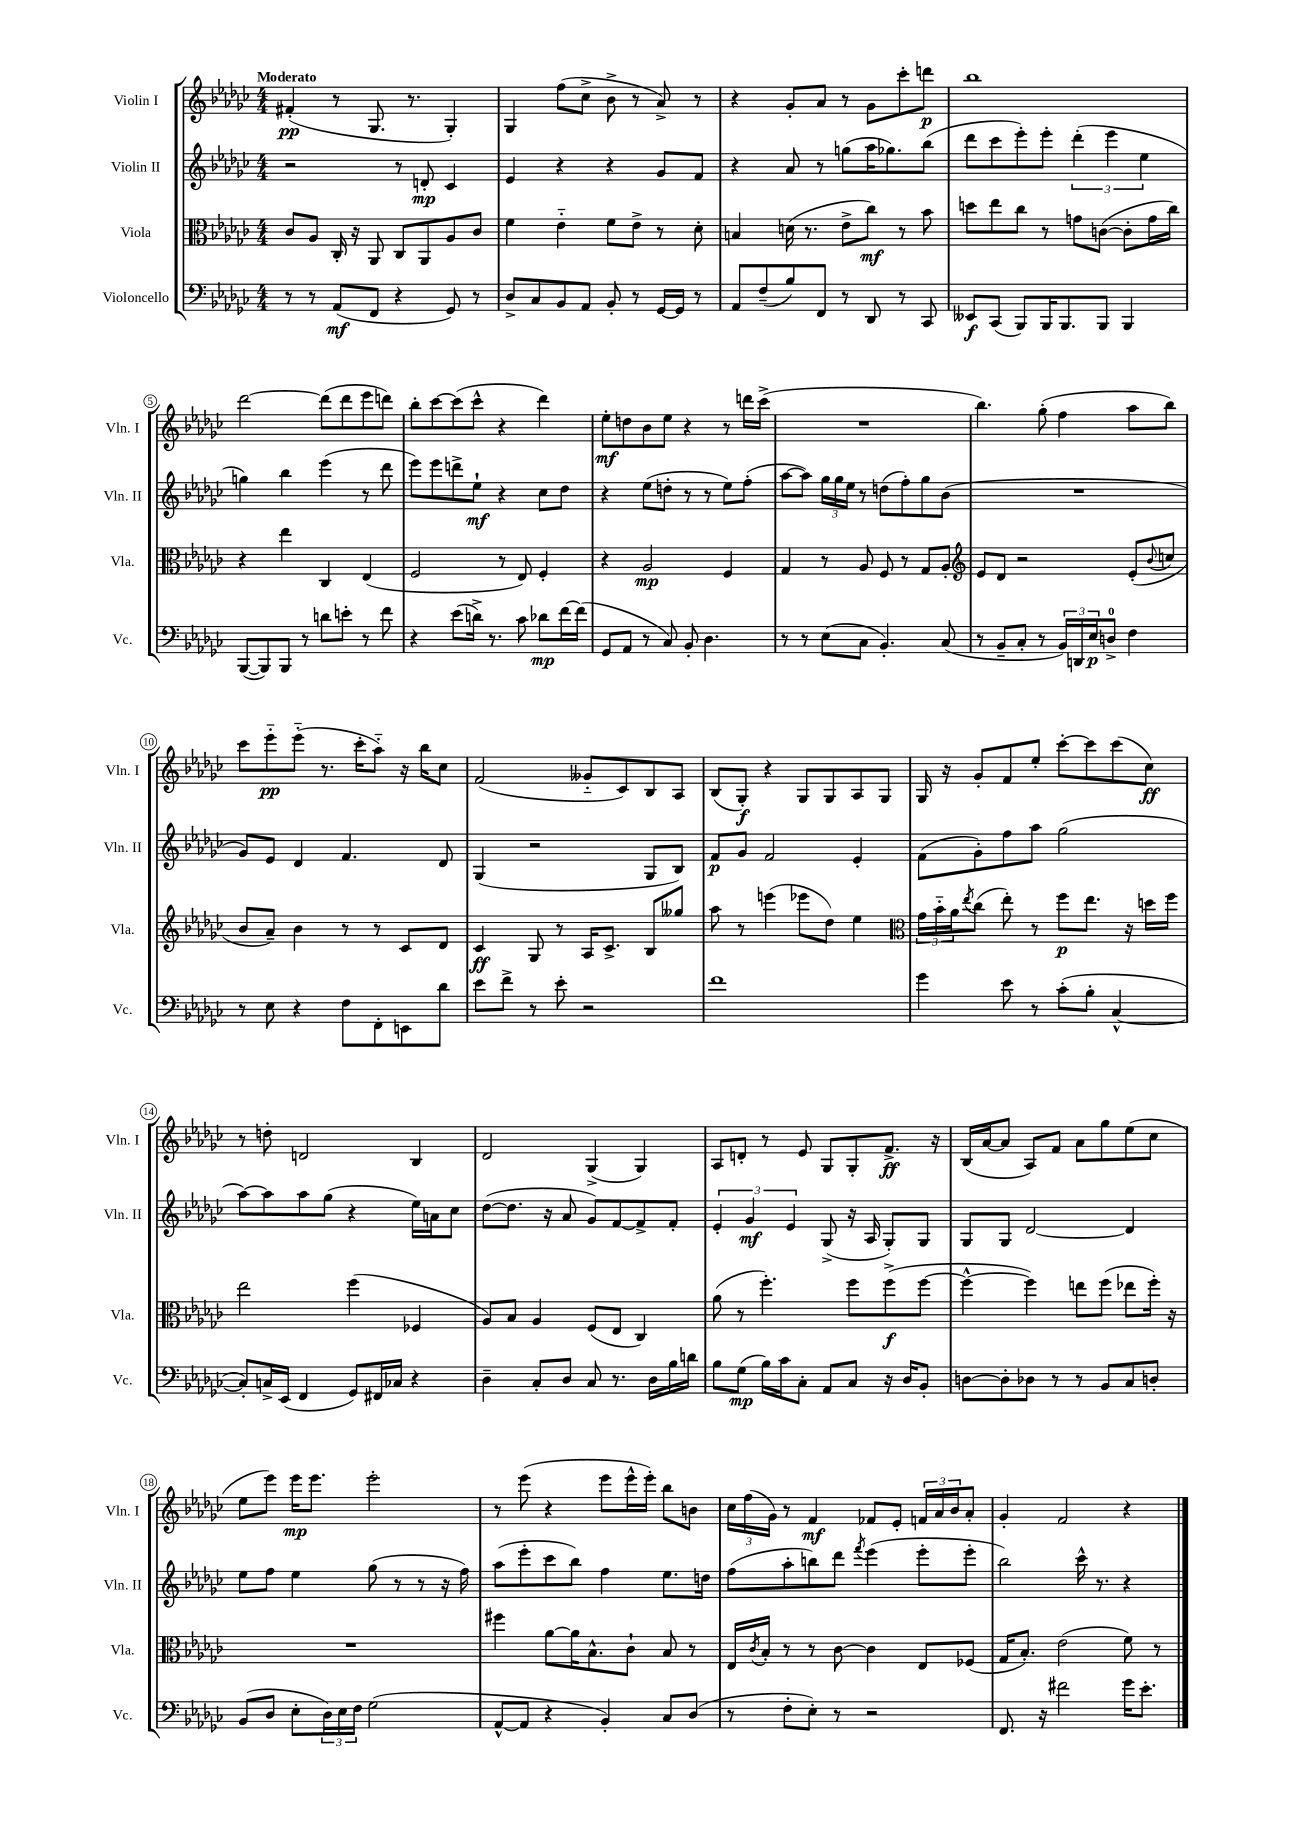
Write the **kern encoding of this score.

**kern	**kern	**kern	**kern
*staff4	*staff3	*staff2	*staff1
*clefF4	*clefC3	*clefG2	*clefG2
*k[b-e-a-d-g-c-]	*k[b-e-a-d-g-c-]	*k[b-e-a-d-g-c-]	*k[b-e-a-d-g-c-]
*M4/4	*M4/4	*M4/4	*M4/4
8r	8c-/L	2r	(4f#'/
8r	8A-/J	.	.
(8AA-/L	16C-'/	.	8r
.	16r	.	.
8FF/J	8AA-/	.	8.G-/
4r	8C-/L	8r	.
.	.	.	8.r
.	8AA-/	8d'/	.
8GG-/)	8A-/	4c-/	4G-'/)
8r	8c-/J	.	.
=	=	=	=
8D-^/L	4f\	4e-/	4G-/
8C-/	.	.	.
8BB-/	4e-'~\	4r	(8ff\L
8AA-/J	.	.	8cc-^\J
8BB-'/	8f\L	4r	8b-^\
8r	8e-^\J	.	8r
[16GG-/LL	8r	8g-/L	8a-^/)
16GG-/]JJ	.	.	.
8r	8d-'\	8f/J	8r
=	=	=	=
8AA-/L	4B/	4r	4r
(8F~/	.	.	.
8B-/)	(16d\	8a-/	8g-'/L
.	8.r	.	.
8FF/J	.	8r	8a-/J
8r	8e-^\L	(8gg\L	8r
8DD-/	8cc-\J)	16aa-\K	8g-\L
.	.	8.gg-\)	.
8r	8r	.	8ccc-'\
8CC-/	8b-\	(8bb-\J	8ddd\J
=	=	=	=
8EE--/L	8dd\L	8ddd-\L	1bb-
(8CC-/J	8ee-\	8ccc-\	.
8BBB-/L)	8cc-\J	8eee-'\)	.
16BBB-/K	8r	8eee-'\J	.
8.BBB-/	.	.	.
.	8g\L	(6ddd-'\	.
8BBB-/J	([8c\J	.	.
.	.	6eee-\	.
4BBB-/	8c'\]L	.	.
.	.	6ee-\	.
.	16g\L	.	.
.	16cc-\JJ)	.	.
=	=	=	=
([8BBB-/L	4r	4gg\)	[2ddd-\
8BBB-/])	.	.	.
8BBB-/J	4ee-\	4bb-\	.
8r	.	.	.
8d\L	4C-/	(4eee-\	(8ddd-\]L
8e'\J	.	.	8ddd-\
8r	(4E-/	8r	8eee-\
8f\	.	8ddd-\	8ddd\J)
=	=	=	=
4r	2F/	8eee-\L)	8bb-'\L
.	.	8eee-\	[8ccc-\
(8e-\L	.	8ddd^\	(8ccc-\]
16d^\Jk)	.	8ee-`\J	8ccc-^^\J
8.r	.	.	.
.	8r	4r	4r
8c-\	8E-/)	.	.
8d-\L	4F'/	8cc-\L	4ddd-\)
[16f\L	.	8dd-\J	.
(16f\]JJ	.	.	.
=	=	=	=
8GG-/L	4r	4r	8ee-'\L
8AA-/J	.	.	8dd\
8r	2A-/	(8ee-\L	8b-\
8C-/)	.	8dd'\J	8ee-\J
8BB-'/	.	8r	4r
4.D-\	.	8r	.
.	4F/	8ee-\L)	8r
.	.	(8ff'\J	16ddd\LL
.	.	.	(16ccc-^\JJ
=	=	=	=
8r	4G-/	[8aa-\L	1r
8r	.	8aa-\]J)	.
(8E-\L	8r	24gg-\LL	.
.	.	24gg-\	.
.	.	24ee-\JJ	.
8C-\J	8A-/	8r	.
4.BB-'/)	8F/	(8dd\L	.
.	8r	8ff'\)	.
.	8G-/L	8gg-\	.
(8C-/	8A-'/J	(8b-\J	.
=	=	=	=
*	*clefG2	*	*
8r	8e-/L	1r	4.bb-\)
8BB-~/L	8d-/J	.	.
8C-'/J	2r	.	.
8r	.	.	(8gg-'\
24BB-/LL)	.	.	4ff\
24DD/	.	.	.
24E-/J	.	.	.
8D^/J	.	.	.
4F\	(8e-'/L	.	8aa-\L
.	8qqb-/	.	.
.	8cc/J	.	8bb-\J)
=	=	=	=
8r	8b-/L	8g-/L)	8ccc-\L
8E-\	8a-~/J)	8e-/J	8eee-'~\
4r	4b-\	4d-/	(8eee-'~\J
.	.	.	8.r
8F\L	8r	4.f/	.
.	.	.	16ccc-'\LK
8FF'\	8r	.	8aa-'~\J)
8EE\	8c-/L	.	16r
.	.	.	16bb-\LK
8d-\J	8d-/J	8d-/	8cc-\J
=	=	=	=
8e-\L	4c-/	(4G-/	(2f/
8f^\J	.	.	.
8r	8G-/	2r	.
8e-'\	8r	.	.
2r	16A-/LK	.	8g--'~/L
.	8.c-^/J	.	.
.	.	.	8c-/)
.	8B-/L	8G-/L	8B-/
.	8gg--/J	8B-/J)	8A-/J
=	=	=	=
1f	8aa-\	8f/L	(8B-/L
.	8r	8g-/J	8G-'/J)
.	(4eee\	2f/	4r
.	8eee-\L	.	8G-/L
.	8dd-\J)	.	8G-/
.	4ee-\	4e-'/	8A-/
.	.	.	8G-/J
=	=	=	=
*	*clefC3	*	*
4g-\	24g-\LL	(8f\L	16G-/
.	24b-'~\	.	.
.	.	.	16r
.	24a-\J	.	.
.	8qee-/	.	.
.	(8cc-\J	8g-'\)	8g-'/L
8e-\	8ee-'\)	8ff\	8f/
8r	8r	8aa-\J	8ee-'/J
(8c-'\L	8ff\L	(2gg-\	[8ccc-'\L
8B-'\J	8.ee-\J	.	8ccc-\]
[4C-^^/	.	.	(8ccc-\
.	16r	.	.
.	16dd\LL	.	8cc-\J)
.	16ff\JJ	.	.
=	=	=	=
8C-'/]L)	2ee-\	[8aa-\L)	8r
16C^/L	.	8aa-\]	8dd'\
(16EE-/JJ	.	.	.
4FF/	.	8aa-\	2d/
.	.	(8gg-\J	.
8GG-/L)	(4ff\	4r	.
16FF#/L	.	.	.
16C-/JJ	.	.	.
4r	4F-/	16ee-\LL)	4B-/
.	.	16a\J	.
.	.	8cc-\J	.
=	=	=	=
4D-~\	8A-/L)	([8dd-\L	2d-/
.	8B-/J	8.dd-\]J	.
8C-'/L	4A-/	.	.
.	.	16r	.
8D-/J	.	8a-/	.
8C-/	(8F/L	8g-/L)	(4G-^/
8.r	8E-/J	[8f/	.
.	4C-/)	8f^/]	4G-/)
16D-\LL	.	.	.
16B-\	.	8f'/J	.
16d\JJ	.	.	.
=	=	=	=
8B-\L	(8a-\	6e-'/	8A-/L
(8G-\J	8r	.	8d'/J
.	.	6g-/	.
16B-\LL)	4.ff'\)	.	8r
16c-\J	.	.	.
.	.	6e-/	.
8C-'\J	.	.	8e-/
8AA-/L	.	(8G-^/	8G-/L
8C-/J	8ff\L	16r	8G-'/
.	.	16A-/	.
16r	(8ff^\	8G-'/L)	8.f^/J
16D-/LK	.	.	.
8BB-'/J	[8ff\J	8G-/J	.
.	.	.	16r
=	=	=	=
[8D\L	4ff^^\_	8G-/L	(16B-/LL
.	.	.	[16a-/J
8D'\]	.	8G-/J	8a-/]J
8D-\J	4ff\])	[2d-/	8A-/L)
8r	.	.	8f/J
8r	8ee\L	.	8a-\L
8BB-/L	(8ff\J	.	8gg-\
8C-/	8ee-\L	4d-/]	(8ee-\
8D'/J	16ff'\Jk)	.	8cc-\J
.	16r	.	.
=	=	=	=
(8BB-/L	1r	8ee-\L	8ee-\L
8D-/J	.	8ff\J	8eee-\J)
8E-'\L	.	4ee-\	16eee-\LK
.	.	.	8.eee-\J
24D-\L)	.	.	.
24E-\	.	.	.
24F\JJ	.	.	.
(2G-\	.	(8gg-\	2eee-'\
.	.	8r	.
.	.	8r	.
.	.	16r	.
.	.	16ff\)	.
=	=	=	=
[8AA-^^/L	4ff#\	(8aa-\L	8r
8AA-/]J	.	8eee-'\	(8eee-\
4r	[8a-\L	8ccc-\	4r
.	16a-\]K	8bb-\J)	.
.	8.B-^^\	.	.
4BB-'/)	.	4ff\	8eee-\L
.	8c-`\J	.	16eee-^^\L
.	.	.	16eee-'\JJ)
8C-/L	8B-/	8.ee-\L	8bb-\L
(8D-/J	8r	.	8b\J
.	.	16dd\Jk	.
=	=	=	=
8r	16E-/LL	(8ff\L	24cc-\LL
.	.	.	(24ff\
.	8qc-/	.	.
.	16B-'/JJ	.	.
.	.	.	24g-\JJ)
8F'\L	8r	8aa-'\	8r
8E-'\J)	8r	8bb\)	4f/
8r	[8c-\	8ddd-\J	.
.	.	8qfff/	.
2r	4c-\]	(4eee-\	8f-/L
.	.	.	8e-'/J
.	8E-/L	8eee-'\L	24f/LL
.	.	.	24a-/
.	.	.	24b-/J
.	(8F-/J	8eee-'\J	8a-'/J
=	=	=	=
8.FF/	16G-/LK	2bb-\)	4g-'/
.	8.B-'/J)	.	.
16r	.	.	.
2f#\	(2e-\	.	2f/
.	.	16ccc-^^\	.
.	.	8.r	.
16g-\LK	8f\)	4r	4r
8.e-'\J	.	.	.
.	8r	.	.
==	==	==	==
*-	*-	*-	*-
